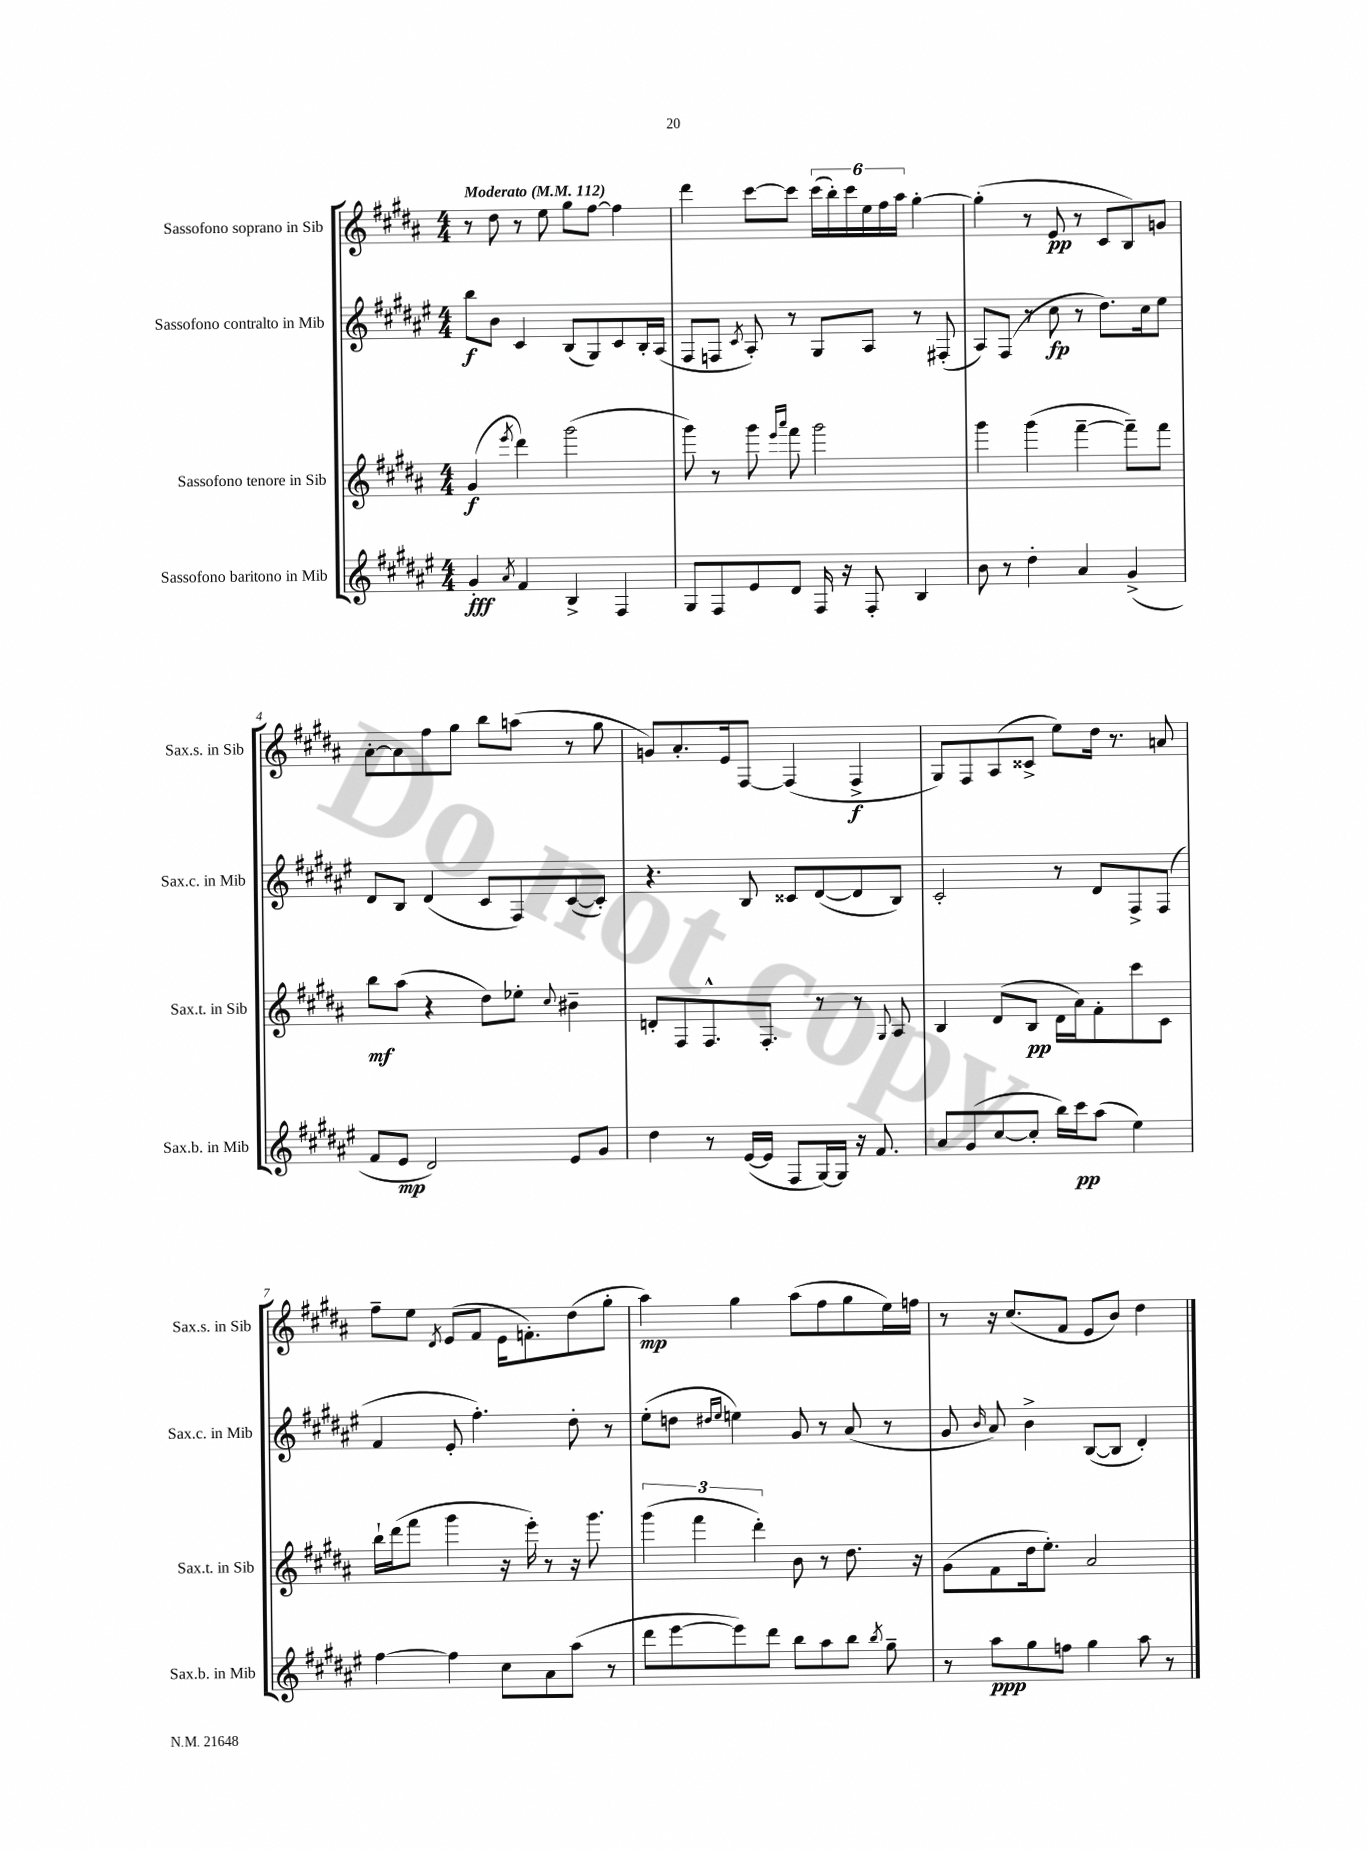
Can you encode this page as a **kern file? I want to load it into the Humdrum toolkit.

**kern	**kern	**kern	**kern
*staff4	*staff3	*staff2	*staff1
*clefG2	*clefG2	*clefG2	*clefG2
*k[f#c#g#d#a#e#]	*k[f#c#g#d#a#]	*k[f#c#g#d#a#e#]	*k[f#c#g#d#a#]
*M4/4	*M4/4	*M4/4	*M4/4
*MM112	*MM112	*MM112	*MM112
4g#'	(4g#	8bb	8r
.	.	8b	8dd#
8qa#	8qeee	.	.
4f#	4ddd#)	4c#	8r
.	.	.	8ee
4B^	(2ggg#	(8B	8gg#
.	.	8G#)	[8ff#
4F#	.	8c#	4ff#]
.	.	16B'	.
.	.	(16A#	.
=	=	=	=
8G#	8ggg#)	8F#	4ddd#
8F#	8r	8F	.
.	.	8qc#	.
8e#	8ggg#	8A#')	[8ccc#
.	16qqeee	.	.
.	16qqaaa#	.	.
8d#	8fff#	8r	8ccc#]
16F#	2ggg#	8G#	(24ccc#
.	.	.	24bb')
16r	.	.	.
.	.	.	24ccc#
8F#'	.	8A#	24ee
.	.	.	24ff#
.	.	.	24aa#
4B	.	8r	[4gg#'
.	.	(8F#'	.
=	=	=	=
8b	4ggg#	8A#)	(4gg#']
8r	.	(8F#	.
4dd#'	(4ggg#	8r	8r
.	.	8cc#	8e
4a#	[4fff#~	8r	8r
.	.	8.dd#)	8c#
(4g#^	8fff#~])	.	8B)
.	.	16cc#	.
.	8fff#	8ee#	8g
=	=	=	=
8f#	8bb	8d#	[8a#'
8e#	(8aa#	8B	8a#]
2d#)	4r	(4d#	8ff#
.	.	.	8gg#
.	8dd#)	8c#	8bb
.	8ee-'	8F#)	(8aa
.	8qqcc#	.	.
8e#	4b#~	([8c#	8r
8g#	.	8c#'])	8gg#
=	=	=	=
4dd#	8d'	4.r	8g)
.	8F#	.	8.a#'
8r	8.F#^^	.	.
.	.	.	16e
([16e#	.	8B	[8F#
16e#]	8.F#'	.	.
8F#	.	8c##	(4F#]
[16G#)	8r	([8d#	.
16G#]	.	.	.
16r	8r	8d#]	4F#^
8.f#	.	.	.
.	8qqG#	.	.
.	8A#	8B)	.
=	=	=	=
8a#	4B	2c#'	8G#)
(8g#	.	.	8F#
[8cc#	(8d#	.	(8A#
8cc#']	8B	.	8c##^
16bb)	16d#	8r	8ee)
16ccc#	16a#)	.	.
(8aa#	8f#'	8d#	16dd#
.	.	.	8.r
4ee#)	8ccc#	8F#^	.
.	8c#	(8F#	8a
=	=	=	=
[4ff#	16bb`	4f#	8ff#~
.	(16ddd#	.	.
.	8fff#	.	8ee
.	.	.	8qd#
4ff#]	4ggg#	8e#'	(8e
.	.	4.ff#')	8f#
8cc#	16r	.	16e
.	16eee')	.	8.f')
8a#	8r	.	.
(8aa#	16r	8dd#'	(8dd#
.	8.ggg#	.	.
8r	.	8r	8gg#'
=	=	=	=
8ddd#	(6ggg#	(8ee#'	4aa#)
[8eee#	.	8dd	.
.	6fff#	.	.
.	.	16qqdd#	.
.	.	16qqee#	.
8eee#])	.	4ee)	4gg#
.	6ddd#')	.	.
8ddd#	.	.	.
8bb	8b	8g#	(8aa#
8aa#	8r	8r	8ff#
8bb	8.dd#	(8a#	8gg#
8qbb	.	.	.
8gg#~	.	8r	16ee)
.	16r	.	16ff
=	=	=	=
8r	(8g#	8g#	8r
.	.	16qqb	.
8aa#	8f#	8a#)	16r
.	.	.	(8.cc#
8gg#	16dd#	4b^	.
.	8.ee')	.	.
8ff	.	.	8f#
4gg#	2a#	([8B	8e
.	.	8B]	8b)
8aa#	.	4d#')	4dd#
8r	.	.	.
==	==	==	==
*-	*-	*-	*-
